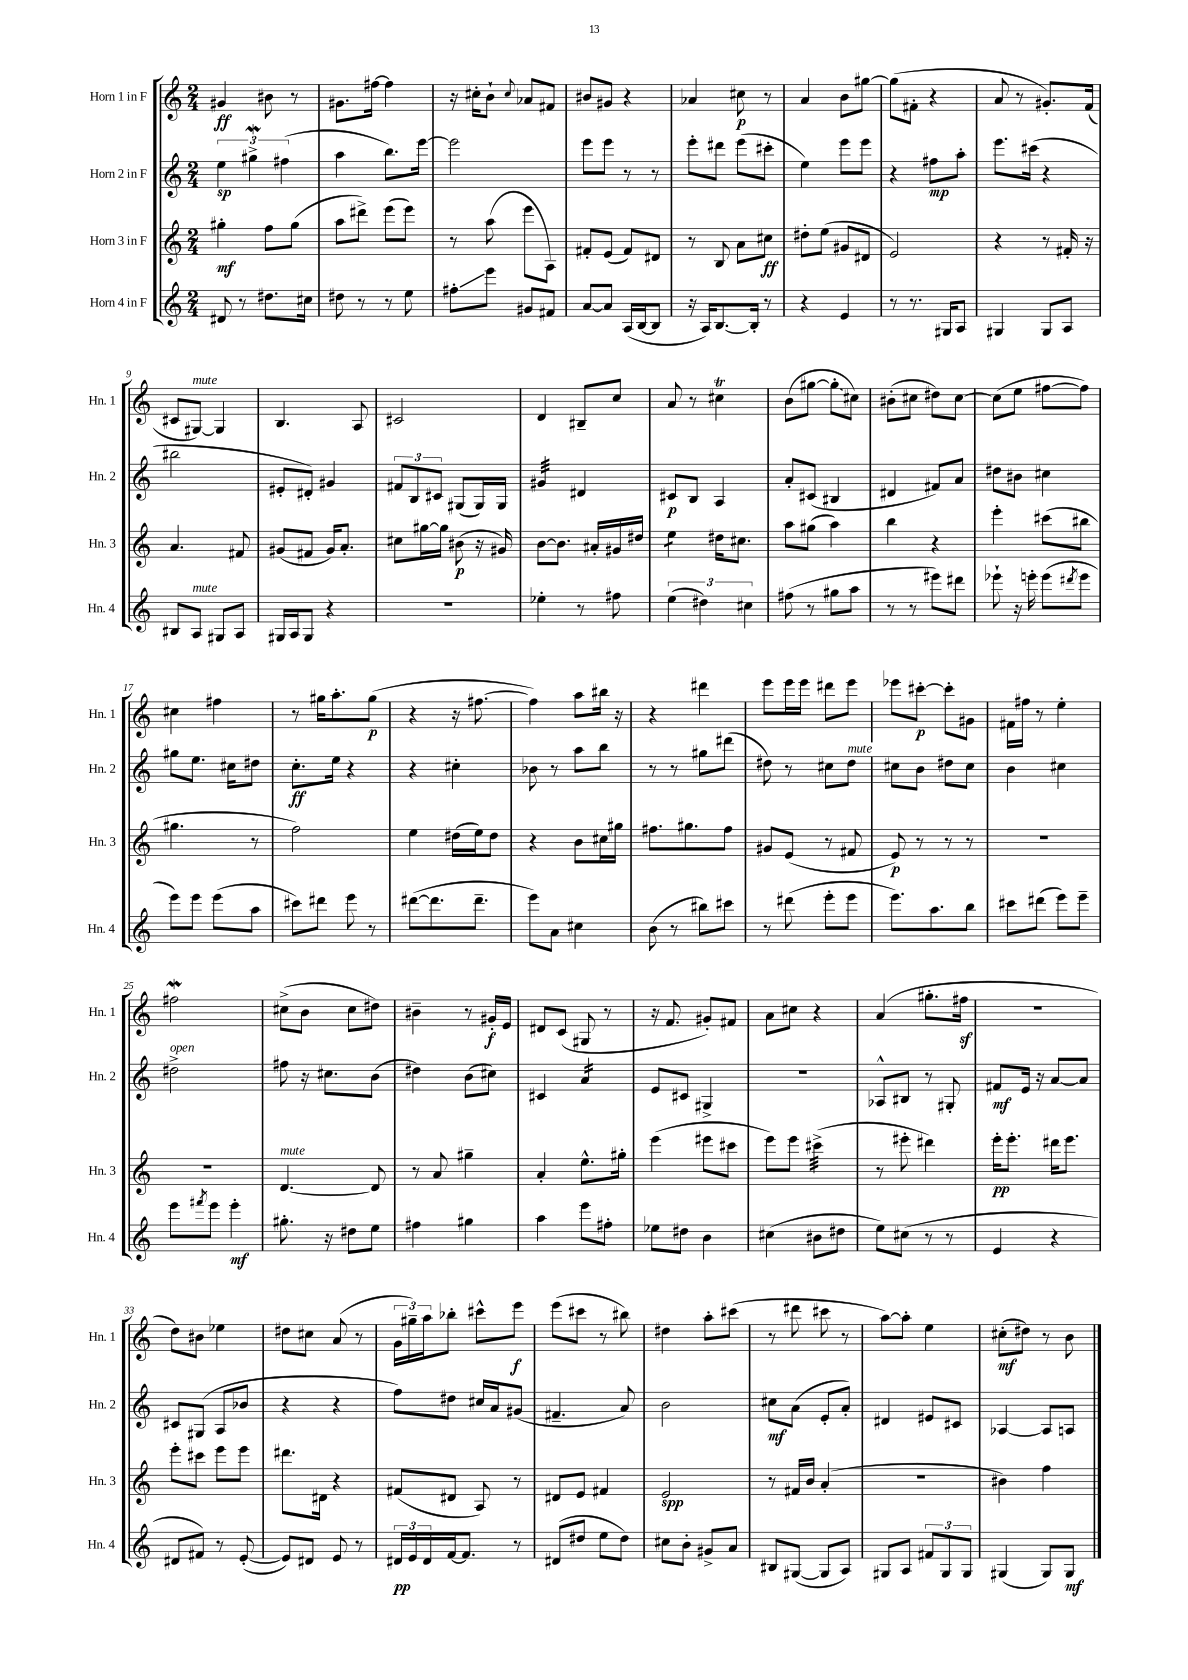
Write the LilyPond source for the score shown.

<<
\new StaffGroup <<
\new Staff = "s0" \with { instrumentName = "Horn 1 in F" shortInstrumentName = "Hn. 1" } {
    \clef treble \key c \major \numericTimeSignature \time 2/4
    gis'4\ff bis'8 r8 |
    gis'8. fis''16~ fis''4 |
    r16 cis''16-. b'8-! \appoggiatura { cis''8 } aes'8 fis'8 |
    bis'8 gis'8 r4 |
    aes'4 cis''8\p r8 |
    a'4 b'8 gis''8~ |
    gis''8( fis'8-. r4 |
    a'8 r8 gis'8.-.) f'16( |
    cis'8 gis8~^\markup { \italic "mute" }) gis4 |
    b4. a8 |
    cis'2 |
    d'4 bis8-- c''8 |
    a'8 r8 cis''4\trill |
    b'8( gis''8~ gis''8-.\glissando cis''8) |
    bis'8-.( cis''8 dis''8) cis''8~ |
    cis''8( e''8 fis''8~ fis''8) |
    cis''4 fis''4 |
    r8 gis''16 a''8.-. gis''8\p( |
    r4 r16 fis''8.~ |
    fis''4) a''8 bis''16 r16 |
    r4 dis'''4 |
    e'''8 e'''16 e'''16 dis'''8 e'''8 |
    ees'''8 cis'''8~-.\p cis'''8-. gis'8 |
    fis'16 fis''16 r8 e''4-. |
    fis''2\mordent |
    cis''8->( b'8 cis''8 dis''8) |
    bis'4-- r8 gis'16-.\f e'16 |
    dis'8 c'8( gis8 r8 |
    r16 f'8. gis'8-.) fis'8 |
    a'8 cis''8 r4 |
    a'4( gis''8.-. fis''16\sf |
    r2 |
    d''8) bis'8 ees''4 |
    dis''8 cis''8 a'8( r8 |
    \tuplet 3/2 { g'16 gis''16--) a''16 } bes''8-. cis'''8-^ e'''8\f |
    e'''8( cis'''8 r8 bis''8) |
    dis''4 a''8-. cis'''8( |
    r8 dis'''8 cis'''8 r8 |
    a''8~) a''8-. e''4 |
    cis''8-.\mf( dis''8) r8 b'8 \bar "|." |
}
\new Staff = "s1" \with { instrumentName = "Horn 2 in F" shortInstrumentName = "Hn. 2" } {
    \clef treble \key c \major \numericTimeSignature \time 2/4
    \tuplet 3/2 { e''4\sp gis''4->\mordent fis''4( } |
    a''4 b''8.) e'''16~ |
    e'''2 |
    e'''8 e'''8 r8 r8 |
    e'''8-. dis'''8 e'''8( cis'''8-. |
    e''4) e'''8 e'''8 |
    r4 fis''8\mp a''8-. |
    e'''8. cis'''16( r4 |
    bis''2 |
    eis'8-. dis'8-.) gis'4 |
    \tuplet 3/2 { fis'8 b8 cis'8 } gis8( gis16) gis16 |
    gis'4:32 dis'4 |
    cis'8\p b8 a4 |
    a'8-. cis'8( bis4 |
    dis'4 fis'8) a'8 |
    dis''8 bis'8 cis''4 |
    gis''8 e''8. cis''16 dis''8 |
    c''8.-.\ff e''16 r4 |
    r4 cis''4-. |
    bes'8 r8 a''8 b''8 |
    r8 r8 gis''8 dis'''8( |
    dis''8) r8 cis''8 dis''8^\markup { \italic "mute" } |
    cis''8 b'8 dis''8 cis''8 |
    b'4 cis''4 |
    dis''2->^\markup { \italic "open" } |
    fis''8 r16 cis''8. b'8( |
    dis''4) b'8( cis''8) |
    cis'4 a'4:16 |
    e'8 cis'8 gis4-> |
    r2 |
    aes8-^ bis8 r8 gis8-. |
    fis'8\mf e'16 r16 a'8~ a'8 |
    cis'8 gis8( a8 bes'8 |
    r4 r4 |
    f''8) dis''8 cis''16 a'16 gis'8( |
    fis'4.-- a'8) |
    b'2 |
    cis''8\mf a'8( e'8-. a'8-.) |
    dis'4 eis'8 cis'8 |
    aes4~ aes8 a8 \bar "|." |
}
\new Staff = "s2" \with { instrumentName = "Horn 3 in F" shortInstrumentName = "Hn. 3" } {
    \clef treble \key c \major \numericTimeSignature \time 2/4
    gis''4-.\mf f''8 gis''8( |
    a''8 dis'''8->) e'''8( e'''8) |
    r8 a''8( e'''8 a8) |
    fis'8-. e'8( fis'8) dis'8 |
    r8 b8 a'8 cis''8\ff |
    dis''8-. e''8( gis'8 dis'8 |
    e'2) |
    r4 r8 fis'16-. r16 |
    a'4. fis'8 |
    gis'8( fis'8 gis'16) a'8.-. |
    cis''8 gis''16~ gis''16 bis'8\p( r16 gis'16) |
    b'8~ b'8. ais'16-. gis'16 dis''16 |
    e''4:8 dis''16 cis''8. |
    a''8 gis''8( a''4) |
    b''4 r4 |
    e'''4-. cis'''8( bis''8 |
    gis''4. r8 |
    f''2) |
    e''4 dis''16( e''16) dis''8 |
    r4 b'8 cis''16 gis''16 |
    fis''8. gis''8. fis''8 |
    gis'8 e'8( r8 fis'8 |
    e'8\p) r8 r8 r8 |
    R2 |
    R2 |
    d'4.~^\markup { \italic "mute" } d'8 |
    r8 a'8 gis''4-- |
    a'4-. e''8.-^ gis''16-. |
    e'''4( eis'''8 cis'''8 |
    e'''8) e'''8 cis'''4:32->( |
    r8 eis'''8-. dis'''4) |
    e'''16-.\pp e'''8.-. dis'''16 e'''8. |
    e'''8-. cis'''8 e'''8 e'''8 |
    dis'''8. dis'16 r4 |
    fis'8( dis'8 a8) r8 |
    dis'8 e'8 fis'4 |
    e'2\spp |
    r8 fis'16 b'16 a'4-.( |
    r2 |
    bis'4) f''4 \bar "|." |
}
\new Staff = "s3" \with { instrumentName = "Horn 4 in F" shortInstrumentName = "Hn. 4" } {
    \clef treble \key c \major \numericTimeSignature \time 2/4
    dis'8 r8 dis''8. cis''16 |
    dis''8 r8 r8 e''8 |
    fis''8-.\glissando e'''8 gis'8 fis'8 |
    a'8~ a'8 a16( b16~ b8 |
    r16 a16) b8.~ b16-. r8 |
    r4 e'4 |
    r8 r8. gis16 a8 |
    gis4 gis8 a8 |
    bis8 a8^\markup { \italic "mute" } gis8 a8 |
    gis16 a16 gis8 r4 |
    r2 |
    ees''4-. r8 fis''8 |
    \tuplet 3/2 { e''4( dis''4) cis''4 } |
    fis''8( r8 gis''8 a''8 |
    r8 r8 eis'''8) dis'''8 |
    ees'''8-! r16 e'''16-. e'''8( \acciaccatura { dis'''8 } e'''8 |
    e'''8) e'''8 e'''8( a''8 |
    cis'''8) dis'''8 e'''8 r8 |
    dis'''8~( dis'''8. dis'''8.-- |
    e'''8) a'8 cis''4 |
    b'8( r8 bis''8) cis'''8 |
    r8 dis'''8( e'''8-. e'''8 |
    e'''8.) a''8. b''8 |
    cis'''8 dis'''8( e'''8) e'''8-- |
    e'''8 \acciaccatura { fis'''8 } e'''8 e'''4-.\mf |
    gis''8.-. r16 dis''8 e''8 |
    fis''4 gis''4 |
    a''4 e'''8 fis''8-. |
    ees''8 dis''8 b'4 |
    cis''4( bis'8 dis''8 |
    e''8) cis''8( r8 r8 |
    e'4 r4 |
    dis'8 fis'8) r8 e'8~-.( |
    e'8) dis'8 e'8 r8 |
    \tuplet 3/2 { dis'16\pp e'16 dis'16 } f'16~ f'8. r8 |
    dis'8( dis''8 e''8 dis''8) |
    cis''8 b'8-. gis'8-> a'8 |
    bis8 gis8~( gis8 a8) |
    gis8 a8 \tuplet 3/2 { fis'8 gis8 gis8 } |
    gis4( gis8) gis8\mf \bar "|." |
}
>>
>>
